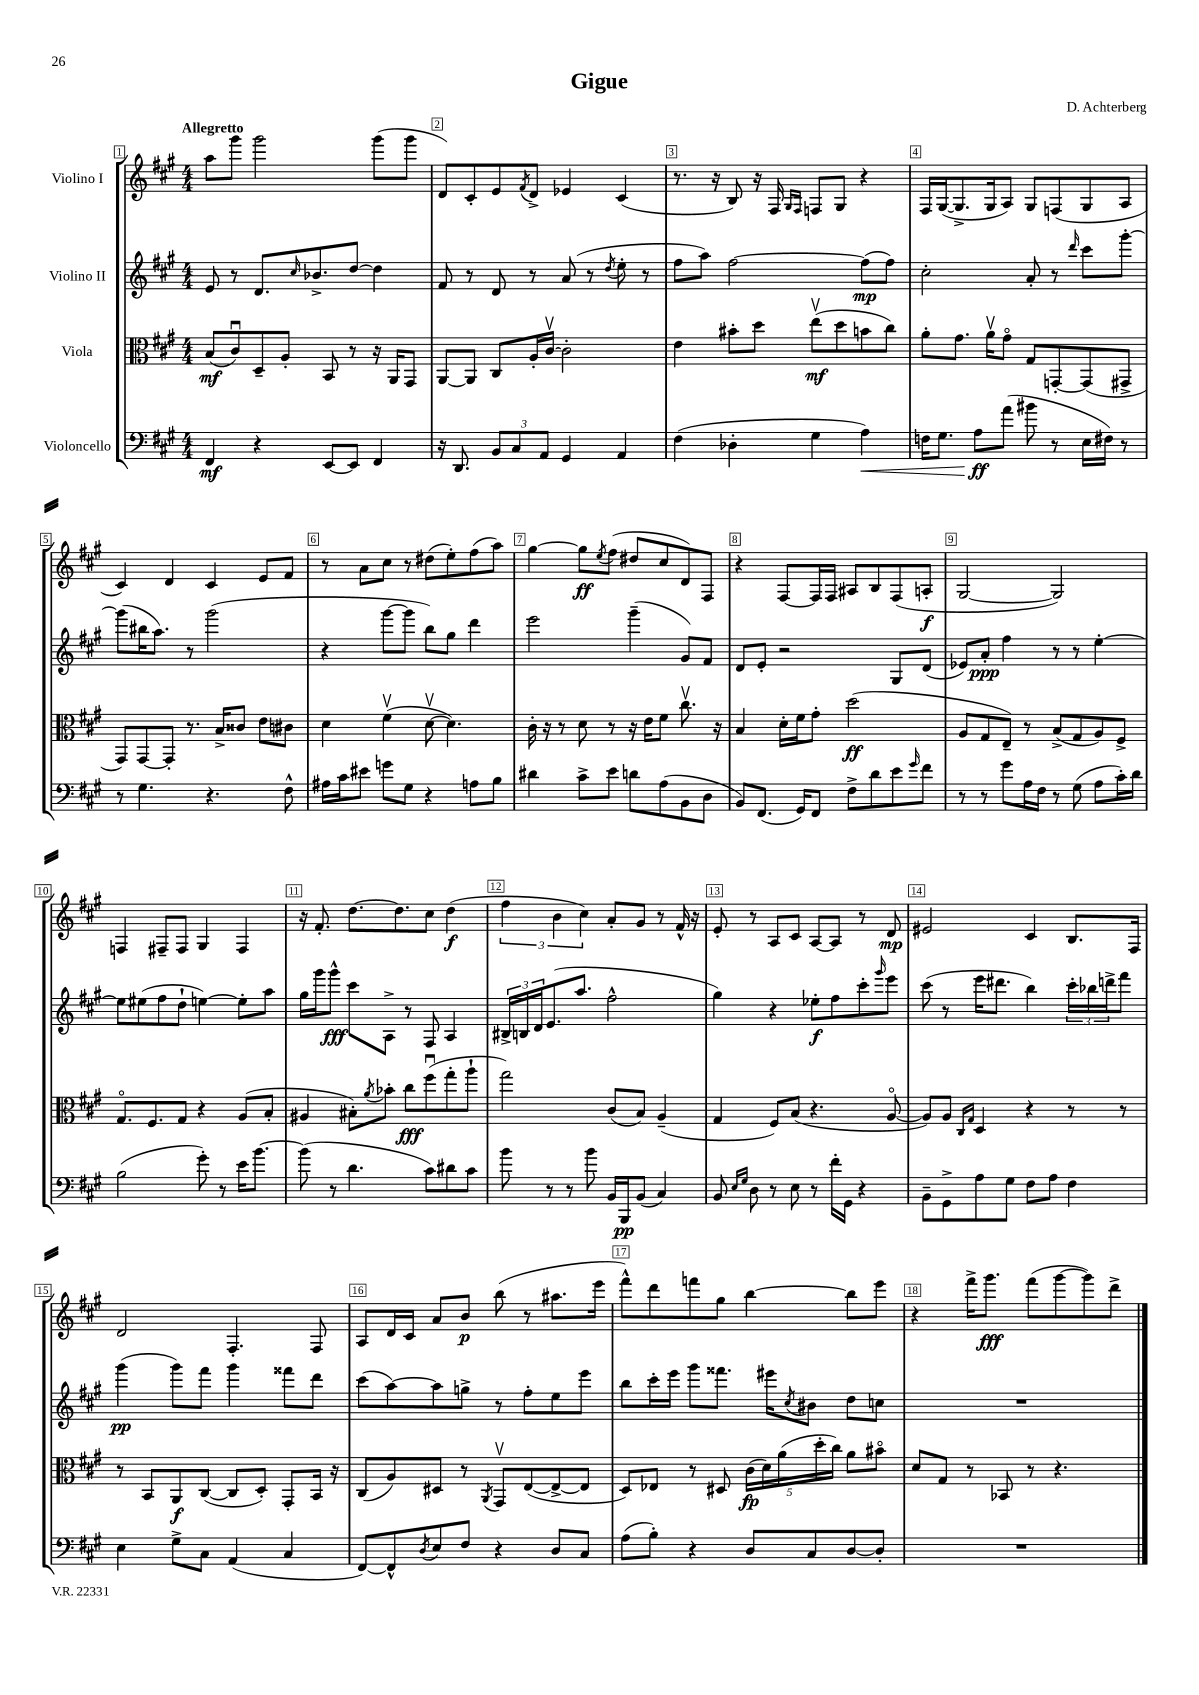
\header { title = "Gigue" composer = "D. Achterberg" }
<<
\new StaffGroup <<
\new Staff = "s0" \with { instrumentName = "Violino I" } {
    \clef treble \key a \major \numericTimeSignature \time 4/4 \tempo "Allegretto"
    a''8 gis'''8 gis'''2 gis'''8( gis'''8 |
    d'8) cis'8-. e'8 \acciaccatura { fis'8 } d'8-> ees'4 cis'4( |
    r8. r16 b8) r16 fis16 \grace { gis16 fis16 } f8 gis8 r4 |
    fis16 gis16~( gis8.-> gis16 a8) gis8 f8( gis8 a8 |
    cis'4) d'4 cis'4 e'8 fis'8 |
    r8 a'8 cis''8 r8 dis''8( e''8-.) fis''8( a''8) |
    gis''4~ gis''8\ff \acciaccatura { e''8 } fis''8( dis''8 cis''8 d'8) fis8 |
    r4 fis8~ fis16 fis16 ais8 b8 fis8( a8-.\f |
    gis2~ gis2) |
    f4 fis8-- fis8 gis4 fis4 |
    r16 fis'8.-. d''8.~ d''8. cis''8 d''4\f( |
    \tuplet 3/2 { fis''4 b'4 cis''4) } a'8-. gis'8 r8 fis'16-^ r16 |
    e'8-. r8 a8 cis'8 a8~ a8 r8 d'8\mp |
    eis'2 cis'4 b8. fis16 |
    d'2 fis4.-. fis8 |
    a8 d'16 cis'16 a'8 b'8\p b''8( r8 ais''8. e'''16 |
    fis'''8-^) d'''8 f'''8 gis''8 b''4~ b''8 e'''8 |
    r4 fis'''16-> gis'''8.\fff fis'''8( gis'''8~ gis'''8) d'''8-> \bar "|." |
}
\new Staff = "s1" \with { instrumentName = "Violino II" } {
    \clef treble \key a \major \numericTimeSignature \time 4/4
    e'8 r8 d'8. \grace { cis''16 } bes'8.-> d''8~ d''4 |
    fis'8 r8 d'8 r8 a'8( r8 \acciaccatura { d''8 } e''8-. r8 |
    fis''8 a''8) fis''2~ fis''8\mp( fis''8) |
    cis''2-. a'8-. r8 \grace { d'''16 } cis'''8 gis'''8~-. |
    gis'''8( bis''16 a''8.) r8 gis'''2( |
    r4 gis'''8~ gis'''8 b''8) gis''8 d'''4 |
    e'''2 gis'''4--( gis'8) fis'8 |
    d'8 e'8-. r2 gis8 d'8( |
    ees'8) a'8-.\ppp fis''4 r8 r8 e''4~-. |
    e''8 eis''8( fis''8 d''8-! e''4~) e''8-. a''8 |
    gis''16 gis'''16 gis'''8-^\fff cis'''8 a8-> r8 fis8 a4 |
    \tuplet 3/2 { bis16-> b16 d'16 } e'8.( a''8. fis''2-^ |
    gis''4) r4 ees''8-.\f fis''8 cis'''8-. \grace { gis'''16 } e'''8 |
    cis'''8( r8 e'''16 dis'''8. b''4) \tuplet 3/2 { cis'''16-. bes''16 d'''16-> } fis'''8 |
    gis'''4\pp( gis'''8) fis'''8 gis'''4 fisis'''8 d'''8 |
    cis'''8( a''8~) a''8 g''8-> r8 fis''8-. e''8 e'''8 |
    b''8 cis'''16-. e'''16 gis'''8 fisis'''8. eis'''16 \acciaccatura { cis''8 } bis'8 d''8 c''8 |
    R1 \bar "|." |
}
\new Staff = "s2" \with { instrumentName = "Viola" } {
    \clef alto \key a \major \numericTimeSignature \time 4/4
    b8\mf( cis'8\downbow) d8-- a8-. b,8 r8 r16 a,16 gis,8 |
    a,8~ a,8 cis8 a16-. cis'16~\upbow cis'2-. |
    e'4 bis'8-. d''8 e''8\upbow\mf( d''8 b'8 cis''8) |
    a'8-. gis'8. a'16\upbow gis'8\flageolet gis8 g,8~-. g,8( gis,8-> |
    gis,8) gis,8~ gis,8-. r8. b16-> cisis'8 e'8 cis'8 |
    d'4 fis'4\upbow( d'8~\upbow d'4.) |
    cis'16-. r16 r8 d'8 r8 r16 e'16 fis'8 cis''8.\upbow r16 |
    b4 d'16-. fis'16 gis'8-. d''2\ff( |
    a8 gis8 e8--) r8 b8->( gis8 a8) fis8-> |
    gis8.\flageolet fis8. gis8 r4 a8( b8-. |
    ais4 bis8-.) \acciaccatura { a'8 } bes'8-. cis''8\fff fis''8\downbow( gis''8-. a''8-! |
    gis''2) cis'8( b8) a4--( |
    gis4 fis8) b8( r4. a8~\flageolet |
    a8) a8 \grace { cis16 gis16 } d4 r4 r8 r8 |
    r8 b,8 a,8\f cis8~( cis8 d8-.) gis,8-. b,16 r16 |
    cis8( a8) dis8 r8 \acciaccatura { a,8 } gis,8\upbow e8~( e8~-> e8 |
    d8) ees8 r8 dis8 \tuplet 5/4 { cis'16\fp( d'16) a'16( d''16-. cis''16) } a'8 bis'8\flageolet |
    d'8 gis8 r8 bes,8 r8 r4. \bar "|." |
}
\new Staff = "s3" \with { instrumentName = "Violoncello" } {
    \clef bass \key a \major \numericTimeSignature \time 4/4
    fis,4\mf r4 e,8~ e,8 fis,4 |
    r16 d,8. \tuplet 3/2 { b,8 cis8 a,8 } gis,4 a,4 |
    fis4( des4-. gis4 a4\<) |
    f16 gis8. a8\ff\! a'8( bis'8 r8 e16 fis16) r8 |
    r8 gis4. r4. fis8-^ |
    ais16 cis'16 eis'8 g'8 gis8 r4 a8 b8 |
    dis'4 cis'8-> e'8 d'8 a8( b,8 d8 |
    b,8) fis,8.( gis,16) fis,8 fis8-> d'8 e'8 \grace { gis'16 } fis'8 |
    r8 r8 gis'8 a16 fis16 r8 gis8( a8 cis'16-.) d'16 |
    b2( gis'8-.) r8 e'16 b'8.~ |
    b'8( r8 d'4. cis'8) dis'8 cis'8 |
    b'8 r8 r8 b'8 b,16 b,,16\pp b,8( cis4) |
    b,8 \grace { e16 gis16 } d8 r8 e8 r8 fis'16-. gis,16 r4 |
    b,8-- gis,8-> a8 gis8 fis8 a8 fis4 |
    e4 gis8-> cis8 a,4( cis4 |
    fis,8~) fis,8-^ \acciaccatura { d8 } e8 fis8 r4 d8 cis8 |
    a8( b8-.) r4 d8 cis8 d8~ d8-. |
    R1 \bar "|." |
}
>>
>>
\layout { \context { \Score \override BarNumber.break-visibility = ##(#f #t #t) barNumberVisibility = #all-bar-numbers-visible \override BarNumber.stencil = #(make-stencil-boxer 0.1 0.3 ly:text-interface::print) } }
